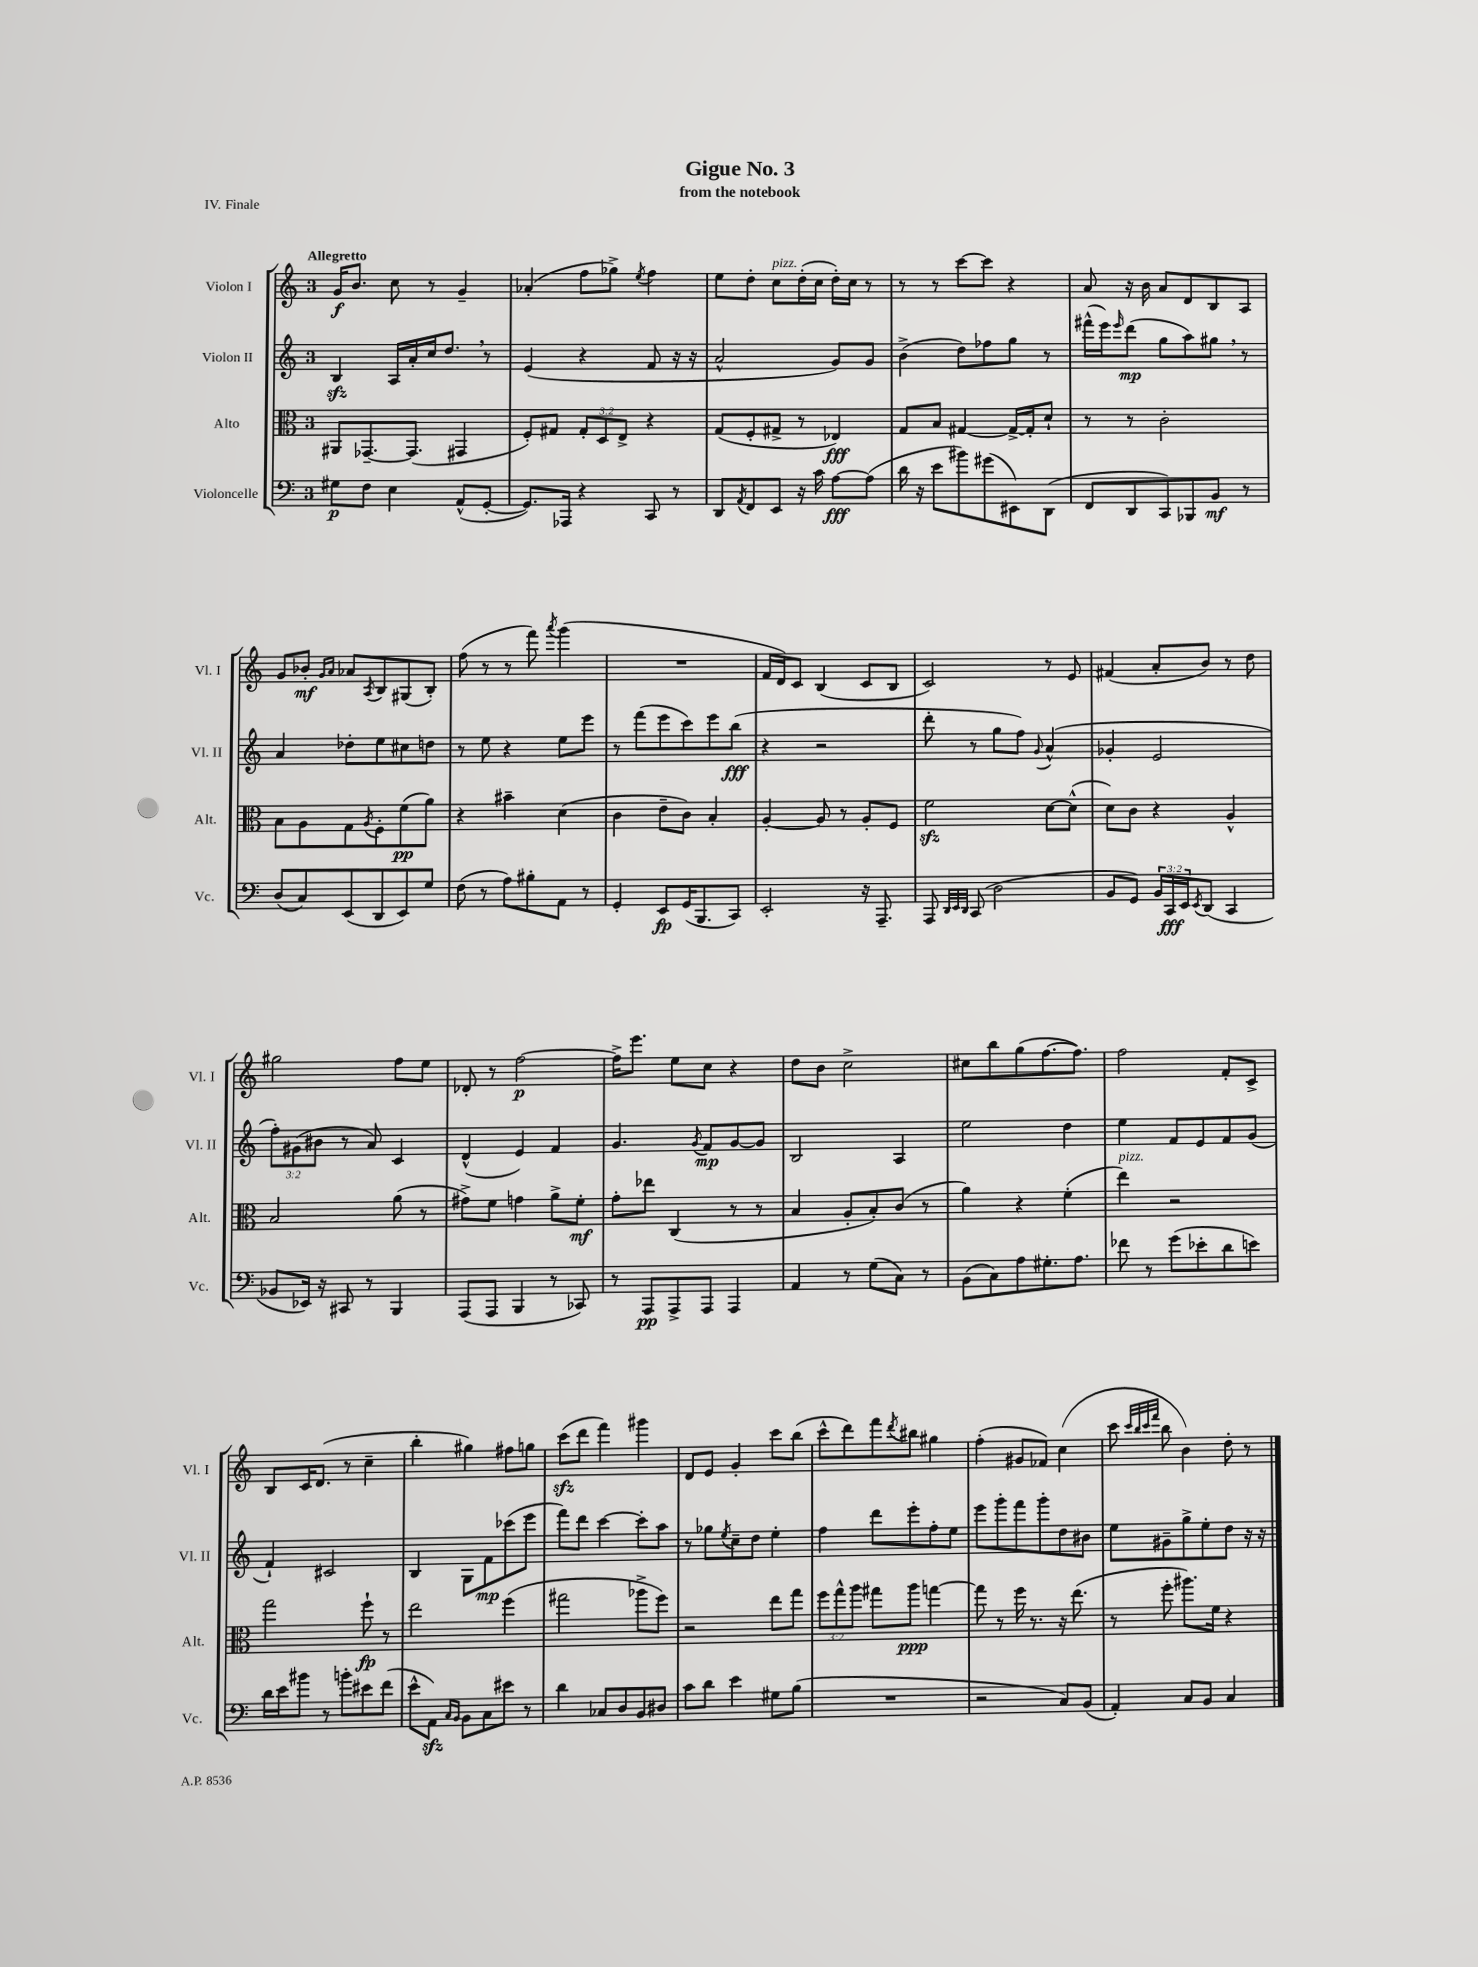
\header { title = "Gigue No. 3" subtitle = "from the notebook" piece = "IV. Finale" }
<<
\new StaffGroup <<
\new Staff = "s0" \with { instrumentName = "Violon I" shortInstrumentName = "Vl. I" } {
    \clef treble \key c \major \once \override Staff.TimeSignature.style = #'single-digit \time 3/4 \tempo "Allegretto"
    g'16\f b'8. c''8 r8 g'4-- |
    aes'4-.( f''8 ges''8->) \acciaccatura { e''8 } f''4 |
    e''8 d''8-. c''8^\markup { \italic "pizz." } d''16-.( c''16 d''16-.) c''16 r8 |
    r8 r8 c'''8~ c'''8 r4 |
    a'8 r16 b'16 a'8 d'8 b8 a8 |
    g'8 bes'8-.\mf \grace { g'16 a'16 } aes'8 \acciaccatura { a8 } b8 gis8( b8-.) |
    f''8( r8 r8 f'''8) \acciaccatura { a'''8 } g'''4( |
    R2. |
    f'16 d'16) c'8 b4( c'8 b8 |
    c'2) r8 e'8 |
    fis'4( a'8-. b'8) r8 d''8 |
    gis''2 f''8 e''8 |
    des'8-. r8 f''2~\p |
    f''16-> e'''8. e''8 c''8 r4 |
    d''8 b'8 c''2-> |
    cis''8 b''8 g''8( f''8.~ f''8.) |
    f''2 f'8-. c'8-> |
    b8 c'16 d'8.( r8 c''4-- |
    b''4-. gis''4) fis''8 g''8 |
    c'''8\sfz( d'''8 f'''4) gis'''4 |
    d'8 e'8 g'4-. c'''8 b''8( |
    c'''8-^ d'''8) f'''8 \acciaccatura { d'''8 } bis''8 gis''4 |
    f''4-.( gis'8 fes'8) c''4( |
    c'''8 \grace { c'''32 b''32 c'''32 f'''32 } b''8 b'4) d''8-. r8 \bar "|." |
}
\new Staff = "s1" \with { instrumentName = "Violon II" shortInstrumentName = "Vl. II" } {
    \clef treble \key c \major \once \override Staff.TimeSignature.style = #'single-digit \time 3/4 \override Staff.TupletNumber.text = #tuplet-number::calc-fraction-text
    b4\sfz a16 a'16-. c''16 d''8. \breathe r8 |
    e'4( r4 f'8 r16 r16 |
    a'2-^ g'8) g'8 |
    b'4->( d''8) fes''8 g''8 r8 |
    fis'''16-^( e'''16) \grace { e'''16 } d'''8\mp( g''8 a''8) gis''8 \breathe r8 |
    a'4 des''8-. e''8 cis''8 d''8 |
    r8 e''8 r4 e''8 e'''8 |
    r8 f'''8( e'''8 c'''8) e'''8 b''8\fff( |
    r4 r2 |
    d'''8-. r8 g''8 f''8) \appoggiatura { g'8 } a'4-^( |
    ges'4-. e'2 |
    \tuplet 3/2 { f''8-.) gis'8( bis'8 } r8 a'8) c'4 |
    d'4-^( e'4) f'4 |
    g'4. \acciaccatura { g'8 } f'8\mp g'8~ g'8 |
    b2 a4 |
    e''2 d''4 |
    e''4 f'8 e'8 f'8 g'8( |
    f'4-!) cis'2 |
    b4 g8 f'8\mp ces'''8( e'''8 |
    f'''8) d'''8 c'''4~ c'''8-. a''8 |
    r8 ges''8 \acciaccatura { e''8 } c''8-- d''8 e''4-. |
    f''4 d'''8 e'''8-. f''8-. e''8 |
    e'''8 g'''8-. f'''8 g'''8-. d''8 bis'8 |
    e''8 gis'8-- g''8-> e''8-. d''8 r16 r16 \bar "|." |
}
\new Staff = "s2" \with { instrumentName = "Alto" shortInstrumentName = "Alt." } {
    \clef alto \key c \major \once \override Staff.TimeSignature.style = #'single-digit \time 3/4 \override Staff.TupletNumber.text = #tuplet-number::calc-fraction-text
    ais,8 ges,8.~-- ges,8.( gis,4 |
    f8-.) gis8 \tuplet 3/2 { gis8-. d8 e8-> } r4 |
    g8( f8-. gis8-> r8 ees4\fff) |
    g8 b8 gis4~ gis16~-> gis16-. d'8-! |
    r8 r8 c'2-. |
    b8 a8 g8 \acciaccatura { a8 } f8-. f'8\pp( a'8) |
    r4 bis'4-- d'4( |
    c'4 e'8-- c'8) b4-. |
    a4~-. a8 r8 a8-. f8 |
    f'2\sfz d'8~ d'8-^( |
    d'8) c'8 r4 a4-^ |
    b2 a'8( r8 |
    gis'8->) f'8 g'4 a'8-> f'8-.\mf |
    g'8-. ees''8 c4( r8 r8 |
    b4 a8-. b8-.) c'8( r8 |
    a'4) r4 f'4-.( |
    e''4^\markup { \italic "pizz." }) r2 |
    g''2 f''8-!\fp r8 |
    e''2 f''4( |
    gis''2 aes''8-> f''8) |
    r2 e''8 g''8 |
    \tuplet 3/2 { f''8 g''8-^ a''8 } gis''8 a''8\ppp g''4~ |
    g''8 r8 f''16 r8. r16 e''8.( |
    r8 f''8-. ais''8.) f'16 r4 \bar "|." |
}
\new Staff = "s3" \with { instrumentName = "Violoncelle" shortInstrumentName = "Vc." } {
    \clef bass \key c \major \once \override Staff.TimeSignature.style = #'single-digit \time 3/4 \override Staff.TupletNumber.text = #tuplet-number::calc-fraction-text
    gis8\p f8 e4 a,8-^( g,8~-. |
    g,8.) aes,,16 r4 c,8 r8 |
    d,8 \acciaccatura { a,8 } f,8 e,8 r16 c'16 a8~\fff a8( |
    d'16 r16 e'8 bis'8) gis'8( eis,8) d,8( |
    f,8 d,8 c,8) bes,,8 b,8\mf r8 |
    d8( c8) e,8( d,8 e,8) g8 |
    f8( r8 a8) bis8-. a,8 r8 |
    g,4-. e,8\fp g,16( b,,8. c,8) |
    e,2-. r16 a,,8.-- |
    a,,8 \grace { d,32 e,32 d,32 } c,8( d2 |
    b,8 g,8) \tuplet 3/2 { b,16 c,16\fff e,16 } \acciaccatura { e,8 } d,8( c,4 |
    bes,8 ees,16) r16 cis,8 r8 b,,4 |
    a,,8( a,,8 b,,4 r8 ces,8) |
    r8 a,,8\pp a,,8-> a,,8 a,,4 |
    a,4 r8 g8( c8) r8 |
    b,8( c8) a8 gis8.-. a8. |
    fes'8 r8 g'8( ees'8-. d'8 e'8) |
    d'16 e'16 bis'8 r8 b'8-. eis'8 f'8( |
    e'8-^ a,8\sfz) \grace { c16 b,16 } b,8 c8 eis'8 r8 |
    d'4 ces8 d8 b,8 dis8 |
    c'8 d'8 e'4 gis8 b8( |
    R2. |
    r2 c8) b,8( |
    a,4-.) c8 b,8 c4 \bar "|." |
}
>>
>>
\layout { \context { \Score \remove "Bar_number_engraver" } }
